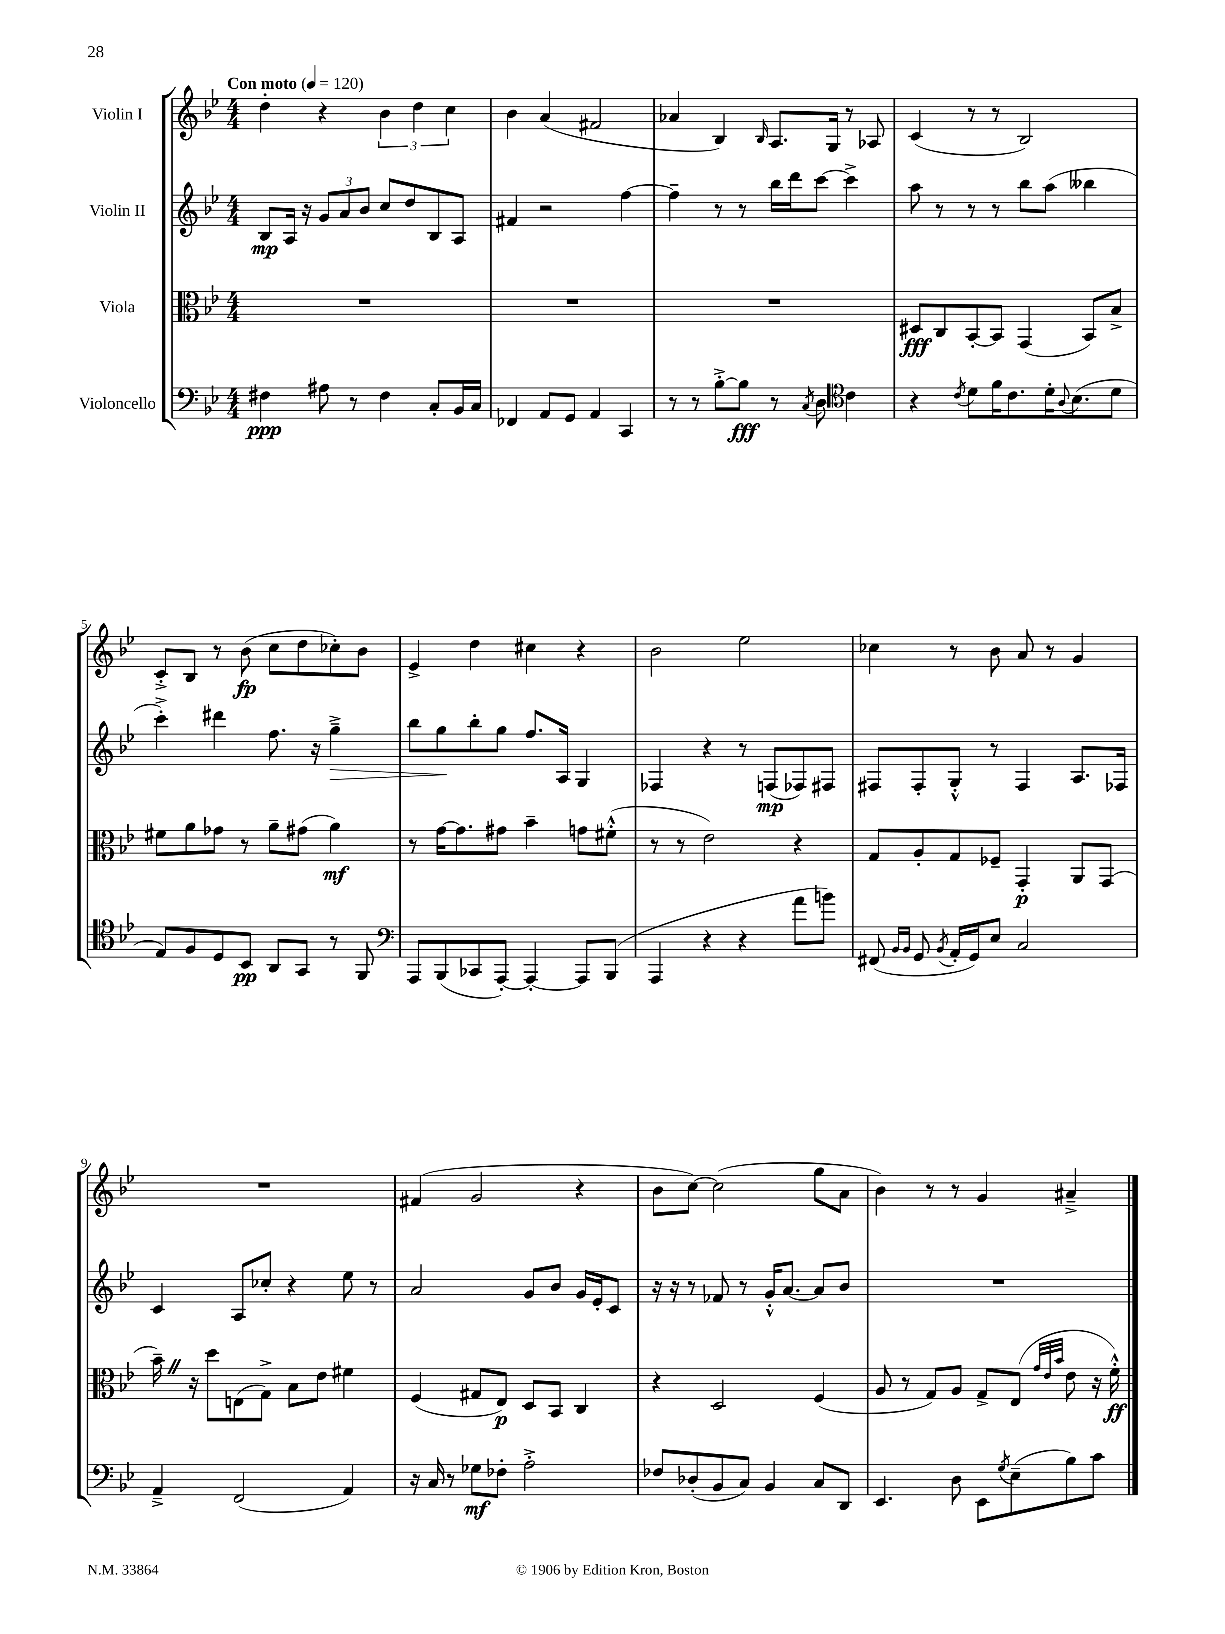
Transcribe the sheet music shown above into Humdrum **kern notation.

**kern	**kern	**kern	**kern
*staff4	*staff3	*staff2	*staff1
*clefF4	*clefC3	*clefG2	*clefG2
*k[b-e-]	*k[b-e-]	*k[b-e-]	*k[b-e-]
*M4/4	*M4/4	*M4/4	*M4/4
*MM120	*MM120	*MM120	*MM120
4F#	1r	8B-	4dd'
.	.	16A	.
.	.	16r	.
8A#	.	12g	4r
.	.	12a	.
8r	.	.	.
.	.	12b-	.
4F#	.	8cc	6b-
.	.	8dd	.
.	.	.	6dd
8C'	.	8B-	.
.	.	.	6cc
16BB-	.	8A	.
16C	.	.	.
=	=	=	=
4FF-	1r	4f#	4b-
8AA	.	2r	(4a
8GG	.	.	.
4AA	.	.	2f#
4CC	.	[4ff	.
=	=	=	=
8r	1r	4ff~]	4a-
8r	.	.	.
[8B-'^	.	8r	4B-)
8B-]	.	8r	.
.	.	.	16qqB-
8r	.	16bb-	8.A
.	.	16ddd	.
8qC	.	.	.
8D	.	[8ccc	.
.	.	.	16G
*clefC4	*	*	*
4c	.	4ccc^]	8r
.	.	.	8A-
=	=	=	=
4r	8D#	8aa	(4c
.	8C	8r	.
8qc	.	.	.
8d	[8BB-'	8r	8r
16f	8BB-]	8r	8r
8.c	.	.	.
.	(4GG	8bb-	2B-)
16d'	.	(8aa	.
8qqA	.	.	.
(8.B-	.	.	.
.	8BB-)	4bb--	.
8d	8B-^	.	.
=	=	=	=
8E-)	8f#	4ccc'^)	8c'^
8F	8a	.	8B-
8D	8g-	4ddd#	8r
8BB-	8r	.	(8b-
8AA	8a~	8.ff	8cc
8GG	(8g#	.	8dd
.	.	16r	.
8r	4a)	4gg~^	8cc-')
8FF	.	.	8b-
=	=	=	=
*clefF4	*	*	*
8AAA	8r	8bb-	4e-^
(8BBB-	[16g	8gg	.
.	8.g]	.	.
8CC-	.	8bb-'	4dd
[8AAA')	8g#	8gg	.
4AAA'_	4b-~	8.ff	4cc#
.	.	16A	.
8AAA]	8g	4G	4r
(8BBB-	(8f#'^^	.	.
=	=	=	=
4AAA	8r	4F-	2b-
.	8r	.	.
4r	2e-)	4r	.
4r	.	8r	2ee-
.	.	(8F	.
8a	4r	8F-)	.
8b)	.	8F#	.
=	=	=	=
(8FF#	8G	8F#	4cc-
16qqBB-	.	.	.
16qqBB-	.	.	.
8GG	8A'	8F#'	.
8qBB-	.	.	.
16AA'	8G	8G'^^	8r
16GG)	.	.	.
8E-	8F-~	8r	8b-
2C	4GG'	4F#	8a
.	.	.	8r
.	8AA	8.A	4g
.	(8GG	.	.
.	.	16F-	.
=	=	=	=
4AA~^	16b-~)	4c	1r
.	16r	.	.
.	8dd	.	.
(2FF	(8E	8A	.
.	8G^)	8cc-'	.
.	8B-	4r	.
.	8e-	.	.
4AA)	4f#	8ee-	.
.	.	8r	.
=	=	=	=
16r	(4F	2a	(4f#
16C	.	.	.
8r	.	.	.
8G-	8G#	.	2g
8F-'	8E-)	.	.
2A'^	8D	8g	.
.	8BB-	8b-	.
.	4C	16g	4r
.	.	16e-'	.
.	.	8c	.
=	=	=	=
8F-	4r	16r	8b-
.	.	16r	.
(8D-'	.	8r	[8cc)
8BB-	2D	8f-	(2cc]
8C)	.	8r	.
4BB-	.	16g'^^	.
.	.	[8.a	.
8C	(4F	8a]	8gg
8DD	.	8b-	8a
=	=	=	=
4.EE-	8A	1r	4b-)
.	8r	.	.
.	8G)	.	8r
8D	8A	.	8r
8EE-	8G^	.	4g
8qG	.	.	.
(8E-~	(8E-	.	.
.	32qqg	.	.
.	32qqe-	.	.
.	32qqb-	.	.
8B-)	8e-	.	4a#~^
8c	16r	.	.
.	16f'^^)	.	.
==	==	==	==
*-	*-	*-	*-
